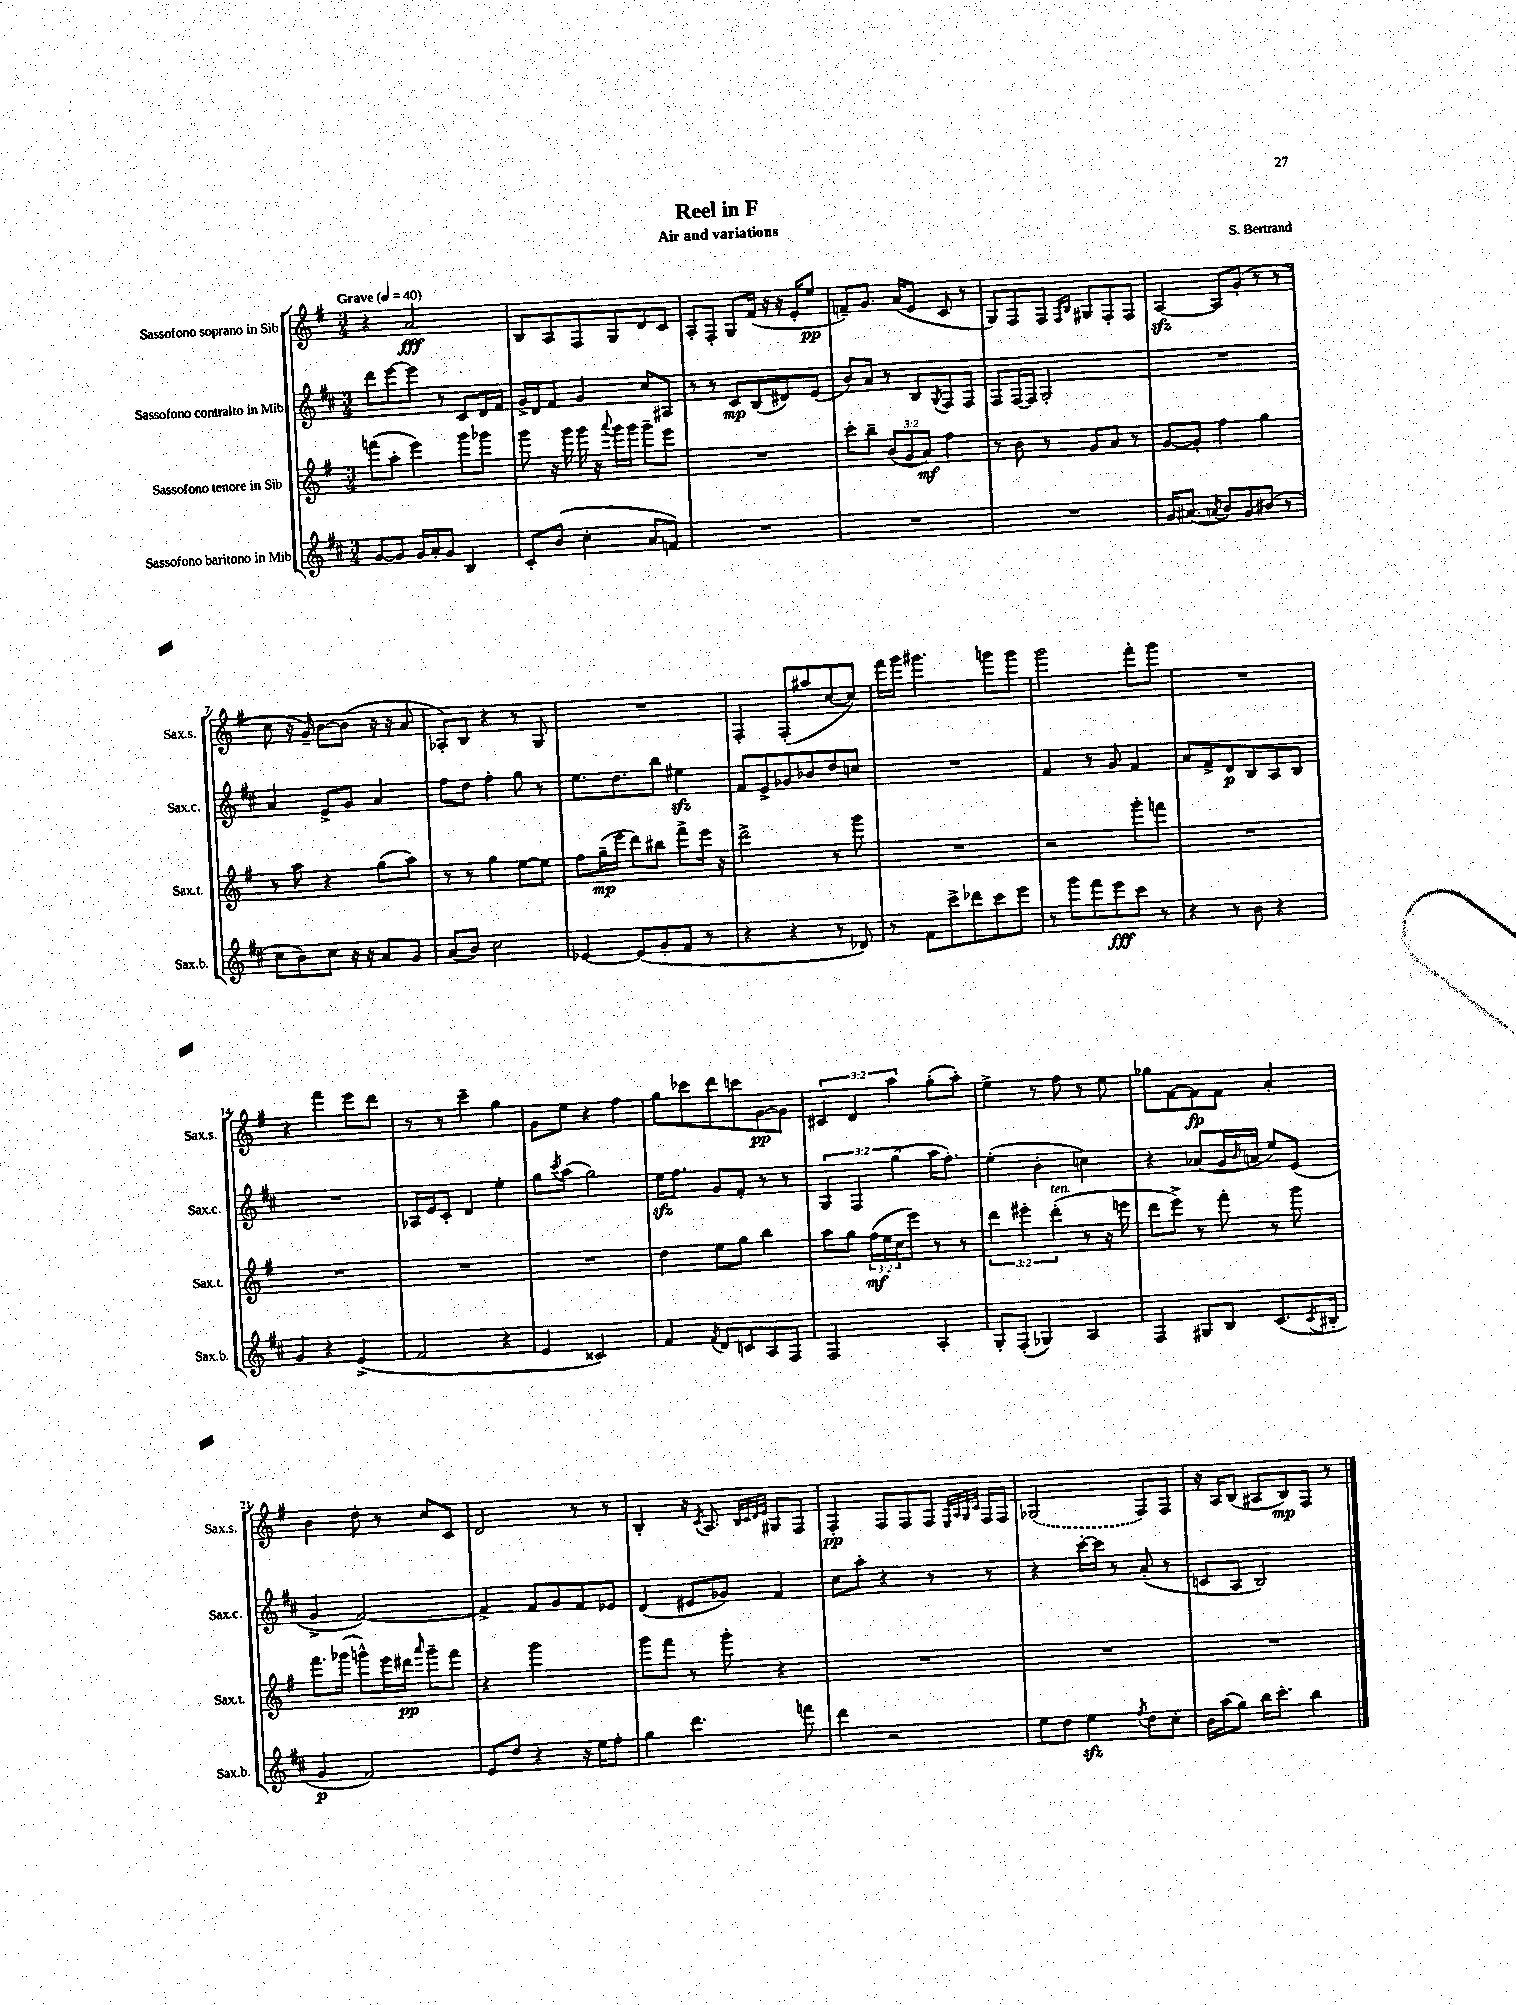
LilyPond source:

\header { title = "Reel in F" composer = "S. Bertrand" subtitle = "Air and variations" }
<<
\new StaffGroup <<
\new Staff = "s0" \with { instrumentName = "Sassofono soprano in Sib" shortInstrumentName = "Sax.s." } {
    \clef treble \key g \major \numericTimeSignature \time 3/4 \override Staff.TupletNumber.text = #tuplet-number::calc-fraction-text \tempo "Grave" 4 = 40
    r4 a'2\fff |
    b8 a8 fis8 g8 d'8 c'8 |
    a8-. fis8-. g8 fis'16( r16 r16 e'16-. e''8\pp |
    f'8--) g'8. a'16( e'8 c'8 r8 |
    g8) fis8 fis8 \grace { fis16 b16 } gis8 fis8-. fis8 |
    a4~\sfz a8 g'8-.( r8 r8 |
    c''8 r16 g'16--) b'8~ b'8( r16 r16 a'8 |
    aes8-.) b8 r4 r8 g8 |
    R2. |
    fis4-. fis8-.( ais''8 c''8~ c''8) |
    fis'''16 g'''16 gis'''4. g'''8 g'''8 |
    g'''2 fis'''8-. g'''8 |
    R2. |
    r4 fis'''4 e'''8 d'''8 |
    r8 r8 c'''4-- g''4 |
    g'8 e''8 r4 fis''4 |
    g''8 ces'''8 d'''8 c'''8 g'8~\pp g'8 |
    \tuplet 3/2 { cis'4 d'4 a''4 } g''8-.( a''8-.) |
    e''4-> r8 fis''8 r8 e''8 |
    ges''8 fis'8~ fis'8\fp fis'8 a'4-. |
    b'4 d''8-. r8 c''8 c'8 |
    d'2 r8 r8 |
    b4-. r16 \acciaccatura { c'8 } a8. \grace { b32 c'32 d'32 e'32 } gis8 fis8 |
    fis4-.\pp fis8 fis8 fis8 \grace { e32 a32 g32 c'32 } fis16 fis16 |
    \once \slurDashed ges2( fis8) fis8 |
    r16 a16 b8( ais8 b8\mp) fis8 r8 \bar "|." |
}
\new Staff = "s1" \with { instrumentName = "Sassofono contralto in Mib" shortInstrumentName = "Sax.c." } {
    \clef treble \key d \major \numericTimeSignature \time 3/4 \override Staff.TupletNumber.text = #tuplet-number::calc-fraction-text
    d'''8 e'''8~ e'''8 r8 cis'8 d'16 fis'16 |
    g'16-> d'16 fis'8 g'4 cis''8 ais8 |
    r8 r8 cis'8\mp b8( dis'8) e'8( |
    b'8) a'8 r8 b8 \acciaccatura { g8 } fis8 fis8 |
    fis8 fis16~ fis16 g2-. |
    R2. |
    a'4 e'8-> g'8 a'4 |
    fis''8 d''8 fis''4-. g''8 r8 |
    e''8. d''8. b''8 eis''4\sfz |
    fis'8 e'8-> ges'8 bes'8 d''8 c''8 |
    R2. |
    fis'4 r8 g'8 fis'4 |
    a'8 fis'8-> d'8\p b8 a8 b8 |
    R2. |
    aes16 e'16 cis'8-. d'4 e''4-. |
    g''8 \acciaccatura { cis'''8 } a''8( g''2) |
    e''16\sfz fis''8. g'8 fis'8-. r8 r8 |
    \tuplet 3/2 { g4 fis4 g''4( } a''16 fis''8.-.) |
    e''4-.( b'4-. c''4) |
    r4 aes'8( g'16 \grace { b'16 } a'16 e''8) e'8( |
    g'4-> fis'2~) |
    fis'4-> fis'8 g'8 fis'8 ees'8 |
    d'4( eis'8 ges'8) fis'4 |
    cis''8 a''8-. r4 r8 r8 |
    r4 cis'''16~-. cis'''16 r8 a'8-.( r8 |
    c'8 a8 b2) \bar "|." |
}
\new Staff = "s2" \with { instrumentName = "Sassofono tenore in Sib" shortInstrumentName = "Sax.t." } {
    \clef treble \key g \major \numericTimeSignature \time 3/4 \override Staff.TupletNumber.text = #tuplet-number::calc-fraction-text
    f'''8( a''8-. e'''4) g'''8 ges'''8 |
    g'''8 r16 g'''16 g'''16 r16 \appoggiatura { a'''8 } g'''16 g'''16 g'''8-- e'''8 |
    R2. |
    c'''8-. b''8-- \tuplet 3/2 { b'8( g'8 a'8\mf) } fis''4 |
    r8 b'8 r8 g'8 a'8 r8 |
    g'8~ g'8-. fis''4 g''4 |
    r8 a''8 r4 g''8( a''8) |
    r8 r8 g''4 e''8~ e''8 |
    fis''8 g''16--\mp( e'''16 d'''8) bis''8 fis'''8-> e'''16 r16 |
    d'''2-> r8 g'''8 |
    R2. |
    r2 g'''8-. f'''8 |
    R2. |
    R2. |
    R2. |
    R2. |
    d''4 e''8 g''8 b''4 |
    a''8 g''8 \tuplet 3/2 { fis''16\mf( e''16 c''16 } e'''8) r8 r8 |
    \tuplet 3/2 { d'''4 eis'''4-. d'''4-.^\markup { \italic "ten." }( } r8 r16 e'''16 |
    d'''8 e'''8->) r8 fis'''8-. r8 g'''8 |
    fis'''8. ges'''16( g'''8-^) e'''16 dis'''16\pp \grace { a'''16 } g'''8-- fis'''8 |
    r4 g'''2 |
    g'''8 fis'''8 r8 g'''8-. r4 |
    R2. |
    R2. |
    R2. \bar "|." |
}
\new Staff = "s3" \with { instrumentName = "Sassofono baritono in Mib" shortInstrumentName = "Sax.b." } {
    \clef treble \key d \major \numericTimeSignature \time 3/4
    g'8~ g'8 g'16 a'16-. g'8 b4 |
    cis'8-. b'8( cis''4-. a'8 f'8) |
    R2. |
    R2. |
    R2. |
    g'16 ais'8.( \acciaccatura { a'8 } b'8) g'8 bis'8( r8 |
    cis''8 b'8) cis''8 r16 r16 a'8 g'8 |
    a'8( b'8) cis''2 |
    ees'4~ ees'8( g'8-. fis'8 r8 |
    r4 r4 r8 des'8) |
    r8 fis'8 cis'''8-> des'''8 cis'''8 e'''8 |
    r8 g'''8 fis'''8 e'''8\fff cis'''8 r8 |
    r4 r8 b'8 r4 |
    g'4 r4 e'4->( |
    fis'2 r4 |
    e'4 cisis'2) |
    fis'4 \acciaccatura { fis'8 } d'8 c'8 a8 fis8 |
    fis2 a4-. |
    g8-. fis8-.( ges4) a4 |
    fis4 gis8 b8 cis'8.( \acciaccatura { cis'8 } bis16-. |
    g'4\p fis'2) |
    e'8 d''8 r4 r16 e''16 fis''8-. |
    g''4 d'''4. f'''8 |
    d'''4 r2 |
    e''8 d''8 e''4\sfz \acciaccatura { fis''8 } d''8 cis''8-. |
    b'16 a''16( g''8) b''16 cis'''8.-. b''4 \bar "|." |
}
>>
>>
